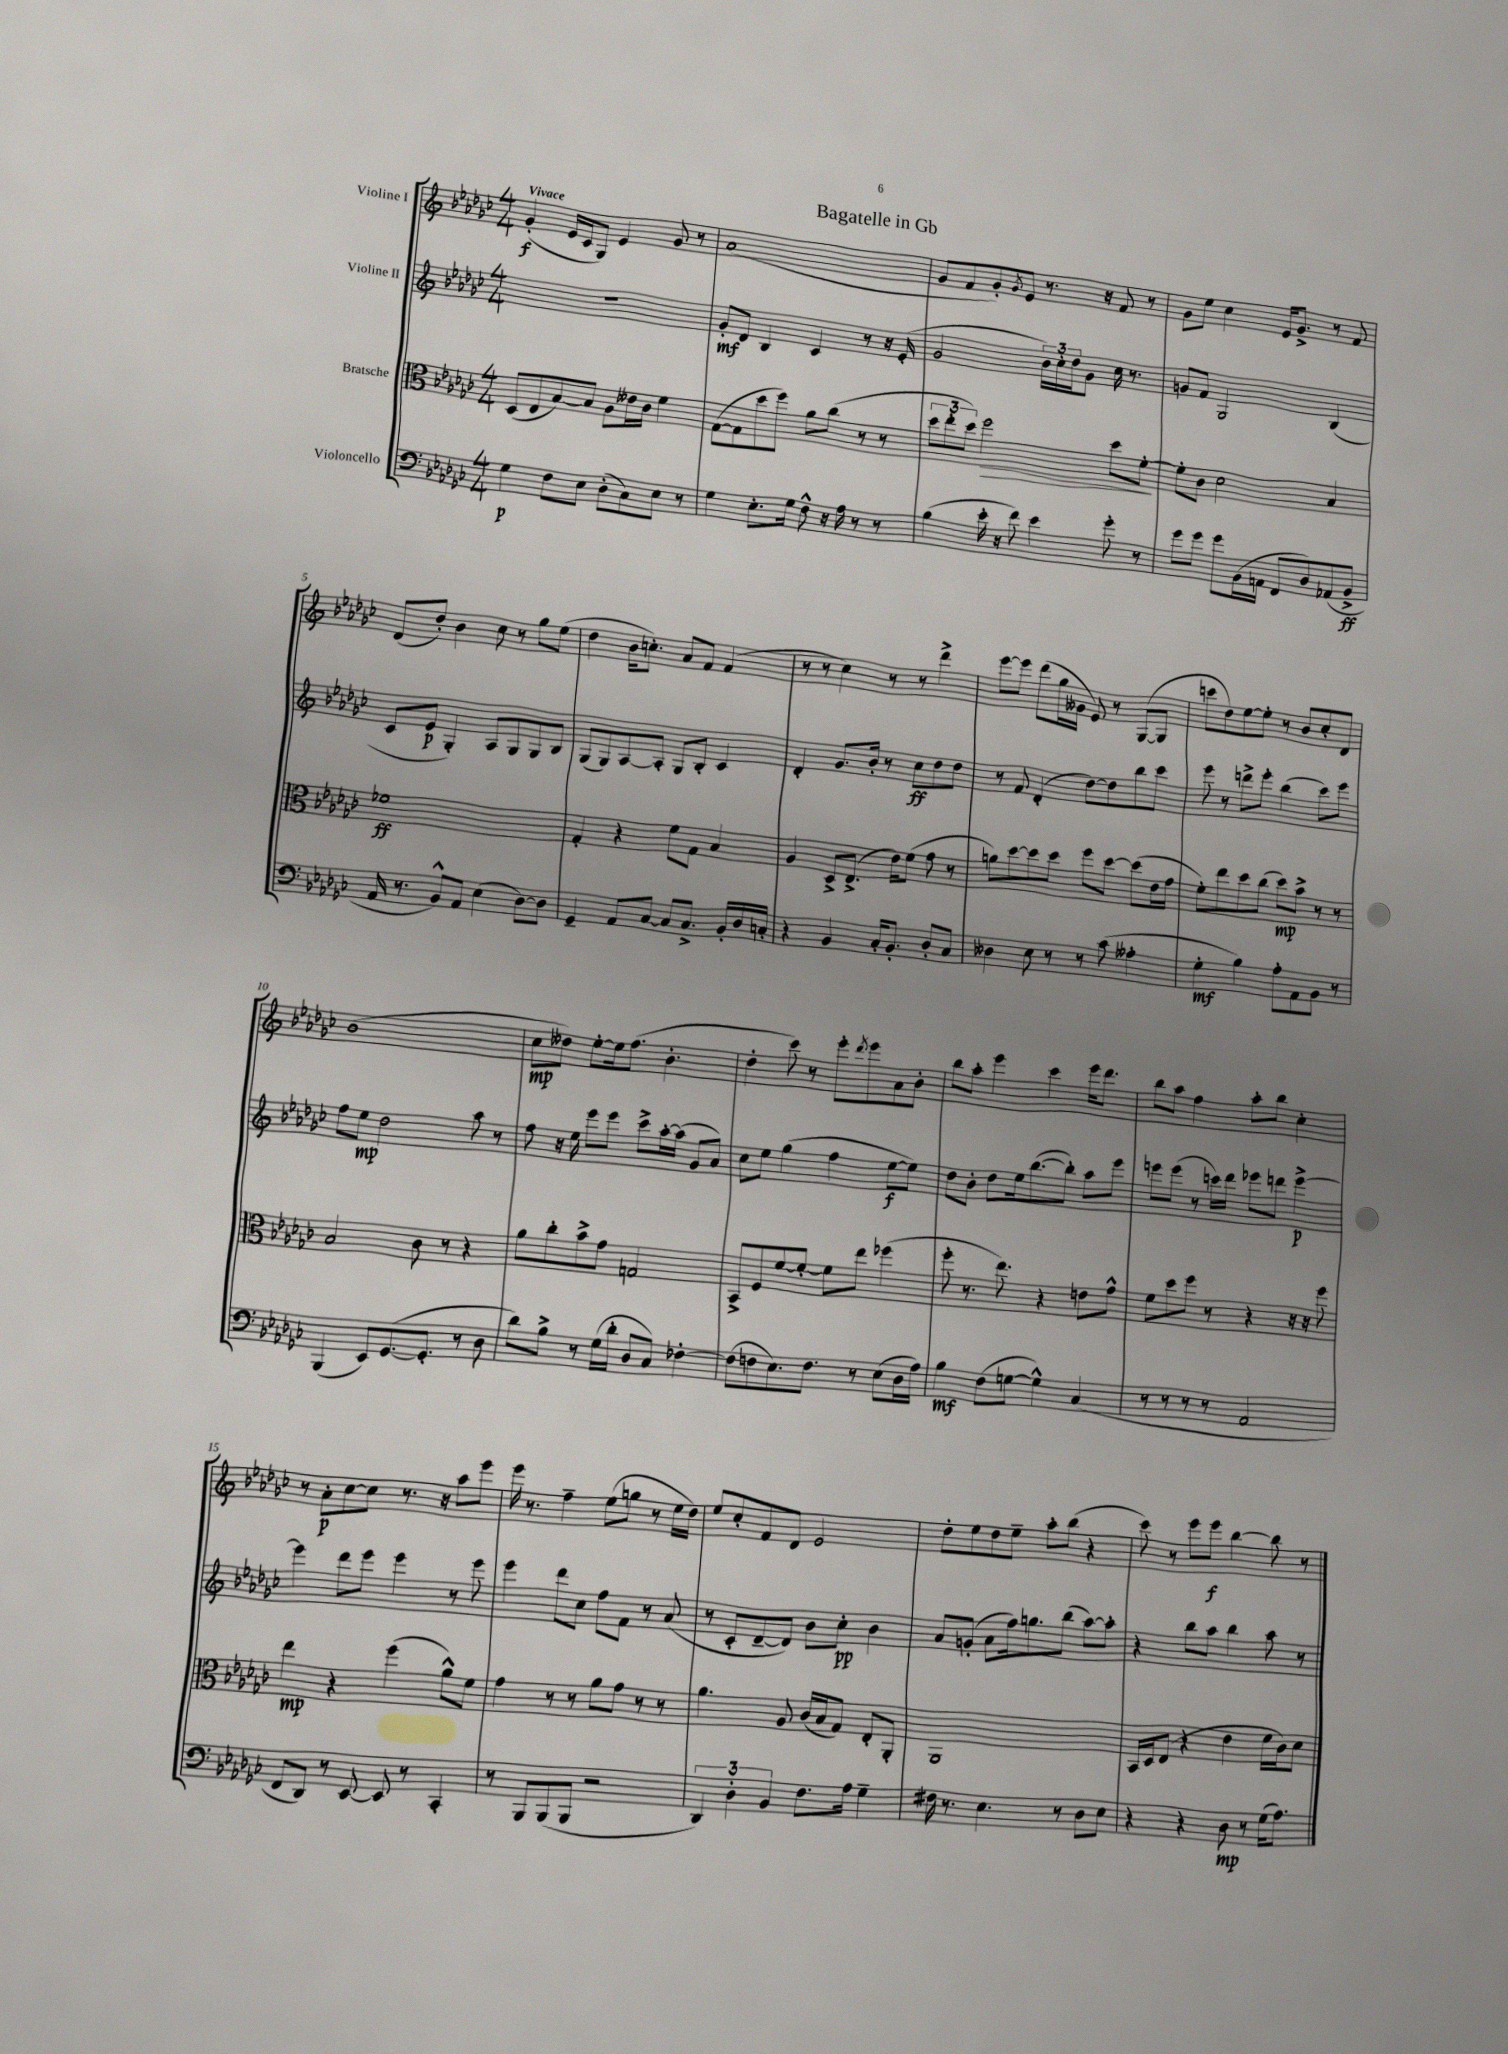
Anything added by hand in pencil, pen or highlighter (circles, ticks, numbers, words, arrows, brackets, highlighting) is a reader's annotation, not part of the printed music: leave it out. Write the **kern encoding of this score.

**kern	**dynam	**kern	**dynam	**kern	**dynam	**kern	**dynam
*part4	*part4	*part3	*part3	*part2	*part2	*part1	*part1
*staff4	*staff4	*staff3	*staff3	*staff2	*staff2	*staff1	*staff1
*I"Violoncello	*	*I"Bratsche	*	*I"Violine II	*	*I"Violine I	*
*clefF4	*	*clefC3	*	*clefG2	*	*clefG2	*
*k[b-e-a-d-g-c-]	*	*k[b-e-a-d-g-c-]	*	*k[b-e-a-d-g-c-]	*	*k[b-e-a-d-g-c-]	*
*M4/4	*	*M4/4	*	*M4/4	*	*M4/4	*
=1	=1	=1	=1	=1	=1	=1	=1
!	!	!	!	!	!	!LO:TX:a:B:t=Vivace	!
4G-\	p	(8D-/L	.	1r	.	(4g-'/	f
.	.	8E-/	.	.	.	.	.
8F\L	.	[8B-/)	.	.	.	16e-/LL	.
.	.	.	.	.	.	16c-/J	.
8E-\J	.	8B-/J]	.	.	.	8G-/J)	.
(8D-'\L	.	8A-\L	.	.	.	4e-/	.
8C-\)	.	16e--X\L	.	.	.	.	.
.	.	16c-\JJ	.	.	.	.	.
8E-\J	.	4f\	.	.	.	8g-/	.
8r	.	.	.	.	.	8r	.
=2	=2	=2	=2	=2	=2	=2	=2
4G-\	.	([8G-\L	.	8g-'/L	mf	(1a-	.
.	.	8G-\]	.	8d-/J	.	.	.
8.E-'\L	.	8dd-\	.	4B-/	.	.	.
.	.	8ff\J)	.	.	.	.	.
16G-\Jk	.	.	.	.	.	.	.
8F^^\	.	8a-\L	.	4c-/	.	.	.
16r	.	(8cc-\J	.	.	.	.	.
16A-\	.	.	.	.	.	.	.
8r	.	8r	.	8r	.	.	.
8r	.	8r	.	16r	.	.	.
.	.	.	.	(16e-'/	.	.	.
=3	=3	=3	=3	=3	=3	=3	=3
(4B-\	.	12dd-\L	.	2g-/	.	8g-/L	.
.	.	12ee-'\	.	.	.	.	.
.	.	.	.	.	.	8f/	.
.	.	12dd-\J)	.	.	.	.	.
!	!	!	!LO:HP:b	!	!	!	!
16e-'\	.	2ff\	>	.	.	8g-'/)	.
16r	.	.	.	.	.	.	.
.	.	.	.	.	.	8qg-/	.
8f\)	.	.	.	.	.	8e-/J	.
4e-\	.	.	.	24b-\LL)	.	8.r	.
.	.	.	.	24cc-'\	.	.	.
.	.	.	.	24dd-\J	.	.	.
.	.	.	.	8g-\J	.	.	.
.	.	.	.	.	.	16r	.
8g-'\	.	8dd-\L	.	16cc-\	.	8f/	.
.	.	.	.	8.r	.	.	.
8r	.	[8f'\J	.	.	.	8r	.
.	.	.	]	.	.	.	.
=4	=4	=4	=4	=4	=4	=4	=4
8g-\L	.	8f'\L]	.	8gn/L	.	8g-\L	.
8g-\J	.	8c-\J	.	8f/J	.	8ee-\J	.
8g-\L	.	2d-\	.	2G-/	.	4cc-\	.
(16BB-\L	.	.	.	.	.	.	.
16AAn\JJ	.	.	.	.	.	.	.
8FF/L	.	.	.	.	.	16e-/KL	.
.	.	.	.	.	.	8.g-^/J	.
8D-/)	.	.	.	.	.	.	.
(8AA-X/	.	4B-/	.	(4B-/	.	8r	.
8BB-^/J	ff	.	.	.	.	8f/	.
!!LO:LB:g=z
=5	=5	=5	=5	=5	=5	=5	=5
16AA-/	.	1f-X	ff	8c-/L	.	(8d-/L	.
8.r	.	.	.	.	.	.	.
.	.	.	.	8e-/J	p	8dd-'/J)	.
8BB-^^/L)	.	.	.	4G-'/)	.	4b-\	.
8AA-/J	.	.	.	.	.	.	.
(4E-\	.	.	.	8A-/L	.	8cc-\	.
.	.	.	.	8G-/	.	8r	.
[8D-\L)	.	.	.	8G-/	.	8gg-\L	.
8D-\J]	.	.	.	8B-/J	.	(8ee-\J	.
=6	=6	=6	=6	=6	=6	=6	=6
4GG-~/	.	4G-'/	.	(8G-/L	.	4dd-\	.
.	.	.	.	8G-/)	.	.	.
8AA-/L	.	4r	.	[8A-/	.	16b-\KL	.
.	.	.	.	.	.	8.ccn'\J)	.
[8C-/J	.	.	.	8A-'/J]	.	.	.
8C-/L]	.	8f\L	.	8G-/L	.	8a-/L	.
8.C-^/J	.	8G-\J	.	8B-'/J	.	8f/J	.
.	.	4B-/	.	4c-/	.	(4f/	.
16BB-'/LL	.	.	.	.	.	.	.
16D-/	.	.	.	.	.	.	.
16Cn'/JJ	.	.	.	.	.	.	.
=7	=7	=7	=7	=7	=7	=7	=7
4r	.	4A-/	.	4d-'/	.	8r	.
.	.	.	.	.	.	8r	.
4BB-/	.	8D-^/L	.	8.g-/L	.	4cc-\)	.
.	.	(8.E-^/J	.	.	.	.	.
.	.	.	.	16b-'/Jk	.	.	.
16C-'/KL	.	.	.	8r	.	8r	.
8.BB-'/J	.	16e-\KL)	.	.	.	.	.
.	.	(8f\J	.	8cc-\L	ff	8r	.
8D-'/L	.	8g-\	.	8dd-\	.	4ddd-^\	.
8C-/J	.	8r	.	8dd-\J	.	.	.
=8	=8	=8	=8	=8	=8	=8	=8
4D--X\	.	8an\L)	.	8r	.	[8eee-\L	.
.	.	[8dd-\	.	8f/	.	8eee-\J]	.
8E-\	.	8dd-\]	.	(4d-'/	.	(8ddd-\L	.
8r	.	8dd-\J	.	.	.	16gg-\L	.
.	.	.	.	.	.	16g--X\JJ	.
8r	.	8ff\L	.	[8dd-\L)	.	8e-/)	.
(8c-\	.	[8dd-\J	.	8dd-\]	.	8r	.
4A--X'\	.	(8dd-\L]	.	8bb-\	.	([8G-/L	.
.	.	16e-\L	.	8ccc-\J	.	8G-/J]	.
.	.	16g-\JJ	.	.	.	.	.
=9	=9	=9	=9	=9	=9	=9	=9
4G-'\	mf	8f'\L)	.	8eee-\	.	8cccn\L	.
.	.	8ee-\	.	8r	.	8dd-\)	.
4B-\)	.	8dd-\	.	8dddn^\L	.	[8ee-\	.
.	.	(8cc-\J	.	8eee-'\J	.	8ee-'\J]	.
8A-'\L	.	8dd-\L)	mp	(4bb-\	.	8r	.
8AA-\	.	8b-^\J	.	.	.	8b-/L	.
8BB-\J	.	8r	.	8ccc-\L)	.	8cc-'/	.
8r	.	8r	.	8eee-\J	.	8d-/J	.
!!LO:LB:g=z
=10	=10	=10	=10	=10	=10	=10	=10
(4BBB-/	.	2B-/	.	8ff\L	.	(1b-	.
.	.	.	.	8ee-\J	mp	.	.
8EE-/L)	.	.	.	2dd-\	.	.	.
([8.GG-/	.	.	.	.	.	.	.
.	.	8c-\	.	.	.	.	.
8.GG-'/J]	.	.	.	.	.	.	.
.	.	8r	.	.	.	.	.
8r	.	4r	.	8aa-\	.	.	.
8D-\	.	.	.	8r	.	.	.
=11	=11	=11	=11	=11	=11	=11	=11
8d-\L)	.	8a-\L	.	8ff\	.	8cc-\L	mp
8B-^\J	.	8cc-'\	.	16r	.	8dd--X\J)	.
.	.	.	.	16ee-\	.	.	.
8r	.	8b-^\	.	8eee-\L	.	[8ee-'\L	.
(16G-\LL	.	8g-\J	.	8eee-\J	.	16ee-\k]	.
16d-'\JJ	.	.	.	.	.	(8.ff\J	.
8D-/L	.	2Gn/	.	8ccc-^\L	.	.	.
8C-/J)	.	.	.	[16aa-'\L	.	4.b-'\	.
.	.	.	.	(16aa-\JJ]	.	.	.
[4F-X'\	.	.	.	8g-/L	.	.	.
.	.	.	.	8a-/J)	.	.	.
=12	=12	=12	=12	=12	=12	=12	=12
(8F-\L]	.	8BB-^/L	.	8cc-\L	.	4dd-'\	.
8Fn\	.	8F/	.	8ee-\J	.	.	.
8.E-\)	.	[8f/	.	(4gg-\	.	8ccc-\)	.
.	.	8f'/J_	.	.	.	8r	.
8.F\J	.	.	.	.	.	.	.
.	.	8f\L]	.	4ff\	.	8eee-'\L	.
.	.	.	.	.	.	8qddd-/	.
8r	.	8ee-\J	.	.	.	8eee-\	.
(8E-\L	.	(4ff-X\	.	[8ee-\L	f	8a-\	.
16D-\L	.	.	.	8ee-\J])	.	8b-'\J	.
16A-\JJ)	.	.	.	.	.	.	.
=13	=13	=13	=13	=13	=13	=13	=13
4B-\	mf	8ff'\	.	8dd-\L	.	8bb-\L	.
.	.	8.r	.	8b-'\J	.	8aa-'\J	.
(8F\L	.	.	.	8dd-\L	.	4eee-\	.
.	.	8.ee-\)	.	.	.	.	.
[8Gn\J	.	.	.	16ee-\k	.	.	.
.	.	.	.	([8.bb-\	.	.	.
4G^^\])	.	4r	.	.	.	4ccc-\	.
.	.	.	.	8bb-'\J])	.	.	.
(4C-/	.	8en\L	.	8aa-\L	.	16eee-\KL	.
.	.	.	.	.	.	8.ddd-\J	.
.	.	8g-^^\J	.	8eee-\J	.	.	.
=14	=14	=14	=14	=14	=14	=14	=14
8r	.	8f\L	.	8eeen\L	.	8bb-\L	.
8r	.	8dd-\	.	(8eee\J	.	8aa-\J	.
8r	.	8ff\J	.	8r	.	4ff\	.
8r	.	8r	.	16cccn\LL)	.	.	.
.	.	.	.	16ddd-\JJ	.	.	.
2AA-/	.	4r	.	8eee-X\L	.	8aa-'\L	.
.	.	.	.	8dddn\J	.	8bb-\J	.
.	.	16r	.	[4eee-^\	p	4cc-'\	.
.	.	16r	.	.	.	.	.
.	.	8ff\	.	.	.	.	.
!!LO:LB:g=z
=15	=15	=15	=15	=15	=15	=15	=15
8FF/L	.	4ee-\	mp	4eee-\]	.	8r	.
8DD-/J)	.	.	.	.	.	8a-'\L	p
8r	.	4r	.	8ddd-\L	.	[8cc-\	.
[8EE-/	.	.	.	8eee-\J	.	8cc-\J]	.
8EE-/]	.	(4ff\	.	4eee-\	.	8.r	.
8r	.	.	.	.	.	.	.
.	.	.	.	.	.	16r	.
4CC-'/	.	8a-^^\L)	.	8r	.	8aa-\L	.
.	.	8f\J	.	8eee-\	.	8eee-\J	.
=16	=16	=16	=16	=16	=16	=16	=16
8r	.	4g-\	.	4eee-\	.	16eee-\	.
.	.	.	.	.	.	8.r	.
8BBB-/L	.	.	.	.	.	.	.
(8BBB-/	.	8r	.	8ddd-\L	.	4ff~\	.
8BBB-/J	.	8r	.	8cc-\J	.	.	.
2r	.	8a-\L	.	8ff\L	.	(8ee-\L	.
.	.	8g-\J	.	8f\J	.	8ggn\J	.
.	.	8r	.	8r	.	8r	.
.	.	8r	.	(8a-/	.	16ee-\LL	.
.	.	.	.	.	.	16dd-\JJ)	.
=17	=17	=17	=17	=17	=17	=17	=17
6DD-/)	.	4.a-\	.	8r	.	8ee-/L	.
.	.	.	.	8c-'/L	.	8cc-'/	.
6D-'\	.	.	.	.	.	.	.
.	.	.	.	[8d-~/	.	8f/	.
6BB-/	.	.	.	.	.	.	.
.	.	8A-/	.	8d-/J])	.	8d-/J	.
8.F\L	.	(16c-/LL	.	8b-\L	.	2e-/	.
.	.	16B-/J	.	.	.	.	.
.	.	8G-/J)	.	8cc-'\J	pp	.	.
16A-\Jk	.	.	.	.	.	.	.
4G-~\	.	8E-'/L	.	4b-\	.	.	.
.	.	8AA-'/J	.	.	.	.	.
=18	=18	=18	=18	=18	=18	=18	=18
16F#X\	.	1AA-	.	8a-/L	.	8dd-'\L	.
8.r	.	.	.	.	.	.	.
.	.	.	.	(8gn'/J	.	8ee-\	.
4.E-\	.	.	.	8a-\L	.	8dd-\	.
.	.	.	.	16ff\k)	.	8ee-~\J	.
.	.	.	.	8.ggn\	.	.	.
.	.	.	.	.	.	8aa-'\L	.
8r	.	.	.	(8bb-\J	.	(8bb-\J	.
8D-\L	.	.	.	[8aa-\L)	.	4r	.
8E-\J	.	.	.	8aa-'\J]	.	.	.
=19	=19	=19	=19	=19	=19	=19	=19
4r	.	16BB-/LL	.	4r	.	8ccc-\)	.
.	.	16D-/J	.	.	.	.	.
.	.	(8E-/J	.	.	.	8r	.
4r	.	4r	.	8bb-\L	.	8eee-\L	.
.	.	.	.	8aa-\J	.	8eee-\J	f
8D-\	mp	4e-\	.	4bb-\	.	[4bb-\	.
8r	.	.	.	.	.	.	.
(16G-\KL	.	16f\LL	.	8aa-\	.	8bb-\]	.
8.A-\J)	.	16c-\J)	.	.	.	.	.
.	.	8d-\J	.	8r	.	8r	.
==	==	==	==	==	==	==	==
*-	*-	*-	*-	*-	*-	*-	*-
